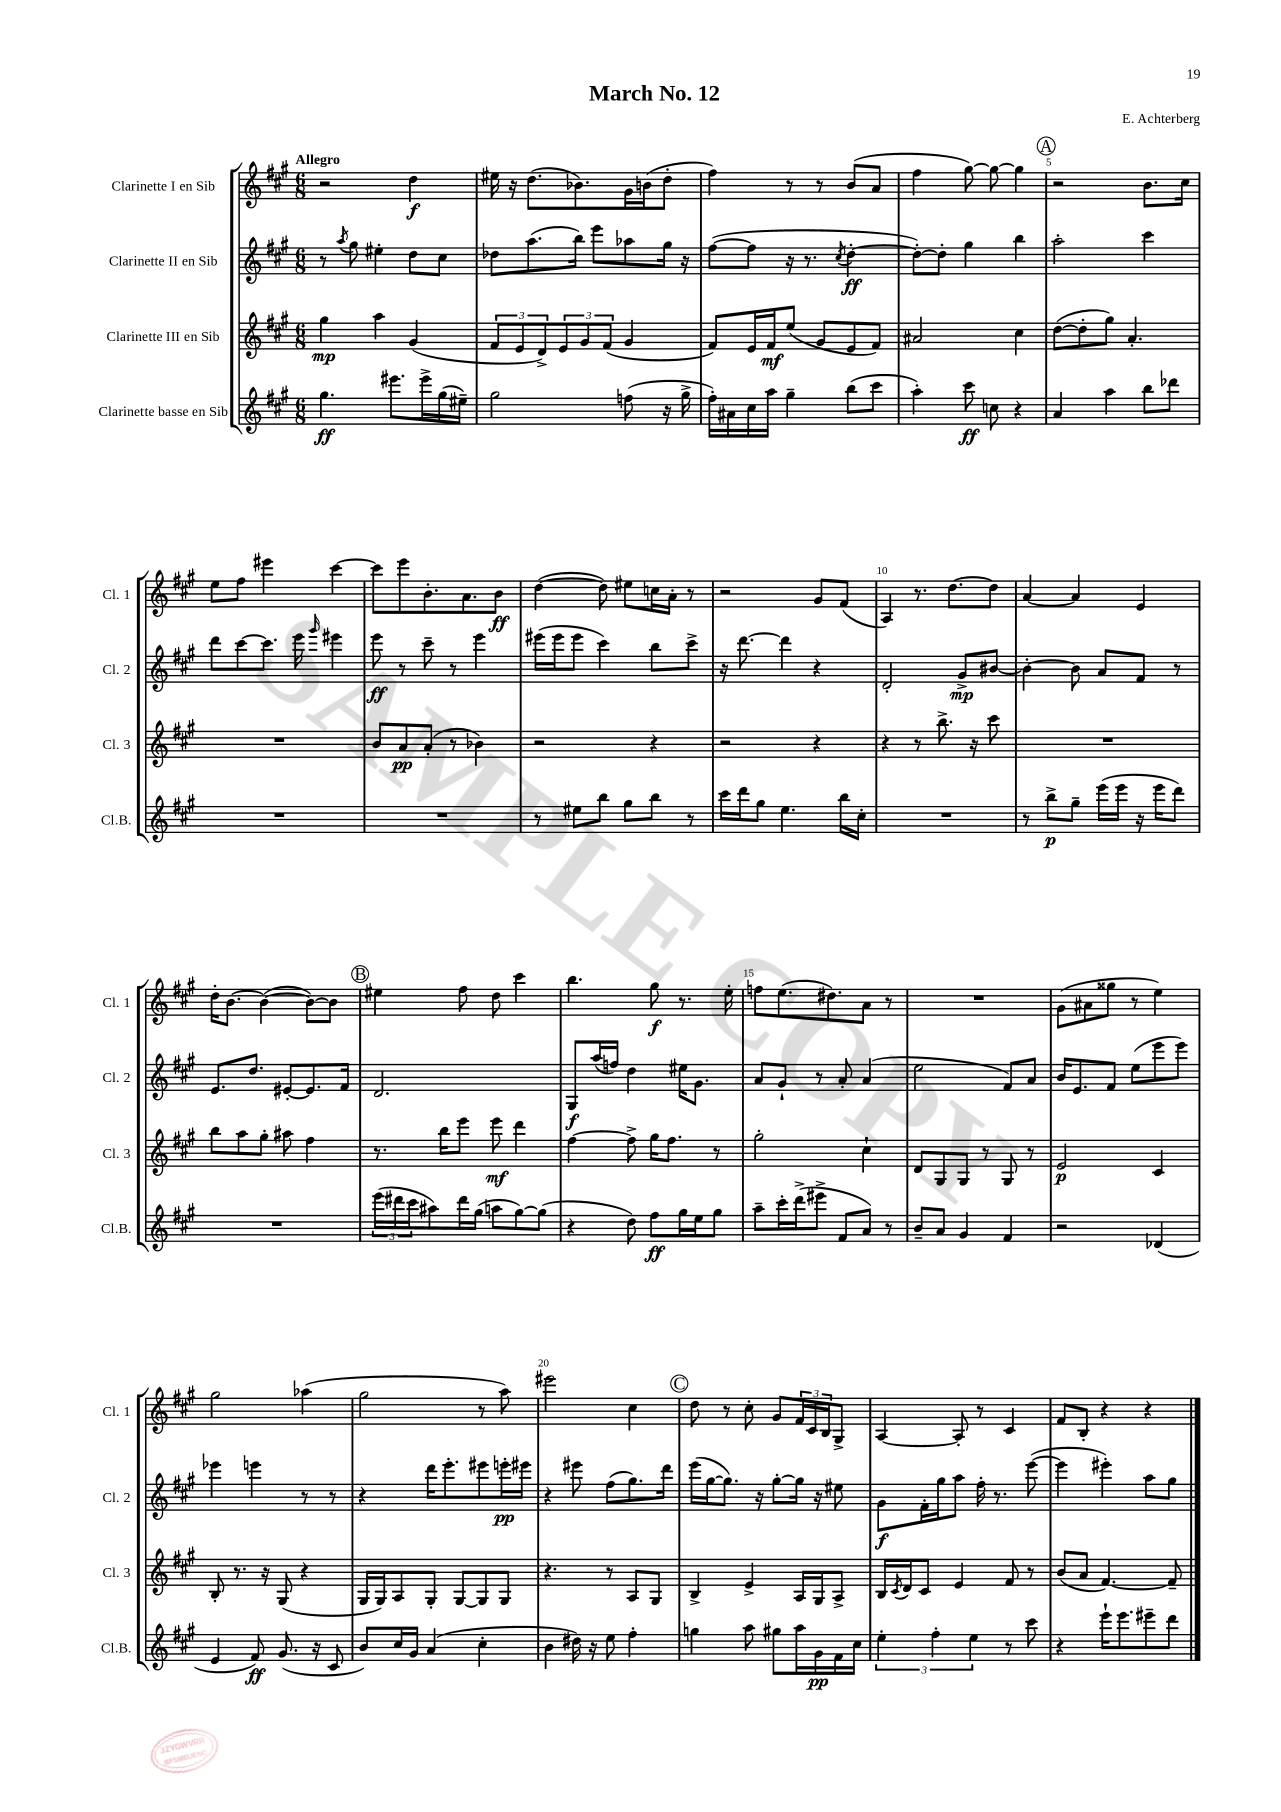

**kern	**kern	**kern	**kern
*staff4	*staff3	*staff2	*staff1
*clefG2	*clefG2	*clefG2	*clefG2
*k[f#c#g#]	*k[f#c#g#]	*k[f#c#g#]	*k[f#c#g#]
*M6/8	*M6/8	*M6/8	*M6/8
4.gg#	4gg#	8r	2r
.	.	8qaa	.
.	.	8gg#	.
.	4aa	4ee#'	.
8.eee#	.	.	.
.	(4g#	8dd	4dd
16eee#^	.	.	.
(16gg#	.	8cc#	.
16ee#~)	.	.	.
=	=	=	=
2gg#	12f#	8dd-	16ee#
.	.	.	16r
.	12e	.	.
.	.	(8.aa	(8.dd
.	12d^)	.	.
.	12e	.	.
.	.	16bb)	8.b-)
.	12g#	.	.
.	.	8eee	.
.	(12f#	.	.
(8ff	4g#	8aa-	16g#
.	.	.	(16b
16r	.	16gg#	8dd'
16gg#^	.	16r	.
=	=	=	=
16ff#')	8f#)	([8ff#	4ff#)
16a#	.	.	.
16cc#	16e	8ff#]	.
16aa	16f#	.	.
4gg#~	(8ee	16r	8r
.	.	8.r	.
.	8g#	.	8r
.	.	8qcc#	.
(8bb	8e	[4dd'	(8b
8ccc#	8f#)	.	8a
=	=	=	=
4aa')	2a#	8dd'_)	4ff#
.	.	8dd']	.
8ccc#	.	4gg#	[8gg#)
8cc	.	.	8gg#_
4r	4cc#	4bb	4gg#]
=	=	=	=
4a	([8dd	2aa'	2r
.	8dd']	.	.
4aa	8gg#)	.	.
.	4.a'	.	.
8bb	.	4ccc#	8.b
8ddd-	.	.	.
.	.	.	16cc#
=	=	=	=
2.r	2.r	8ddd	8ee
.	.	[8ccc#	8ff#
.	.	8.ccc#]	4eee#
.	.	16eee	.
.	.	16qqggg#	.
.	.	4eee#	[4ccc#
=	=	=	=
2.r	8b	8eee	8ccc#]
.	8a	8r	8eee
.	(8a'	8ccc#~	8.b'
.	8r	8r	.
.	.	.	8.a
.	4b-)	4eee	.
.	.	.	8b
=	=	=	=
8r	2r	(16eee#	([4dd
.	.	16eee#	.
8ee#	.	8eee#	.
8bb	.	4ccc#)	8dd])
8gg#	.	.	8ee#
8bb	4r	8bb	16cc
.	.	.	16a'
8r	.	8ccc#^	8r
=	=	=	=
16ccc#	2r	16r	2r
16ddd	.	[8.ddd	.
8gg#	.	.	.
4.ee	.	4ddd]	.
.	4r	4r	8g#
16bb	.	.	(8f#
16cc#'	.	.	.
=	=	=	=
2.r	4r	2d'	4A)
.	8r	.	8.r
.	8.bb^	.	.
.	.	.	[8.dd
.	.	8g#^	.
.	16r	.	.
.	8ccc#	[8b#	8dd]
=	=	=	=
8r	2.r	4b#'_	[4a
8bb^	.	.	.
8gg#~	.	8b#]	4a]
(16eee	.	8a	.
16eee	.	.	.
16r	.	8f#	4e
16eee	.	.	.
8ddd)	.	8r	.
=	=	=	=
2.r	8bb	8.e	16dd'
.	.	.	[8.b
.	8aa	.	.
.	.	8.dd	.
.	8gg#'	.	(4b_
.	8aa#	[8e#'	.
.	4ff#	8.e#]	8b_)
.	.	.	8b]
.	.	16f#	.
=	=	=	=
(24eee	8.r	2.d	4ee#
24ddd#	.	.	.
24ccc#	.	.	.
8aa#)	.	.	.
.	16bb	.	.
16ddd#	8eee	.	8ff#
(16gg#	.	.	.
8aa	8eee	.	8dd
[8gg#)	4ddd	.	4ccc#
(8gg#]	.	.	.
=	=	=	=
4r	[4ff#	8G#	4.bb
.	.	(16aa	.
.	.	16ff)	.
8dd)	8ff#^]	4dd	.
8ff#	16gg#	.	8gg#
.	8.ff#	.	.
16gg#	.	16ee#	8.r
16ee	.	8.g#	.
8gg#	8r	.	.
.	.	.	16ee'
=	=	=	=
8aa~	2gg#'	8a	8ff
16ccc#'	.	8g#`	(8.ee
(16ddd^	.	.	.
8eee#^	.	8r	.
.	.	.	8.dd#)
8f#	.	8a'	.
8a)	4cc#`	(4a	8a
8r	.	.	8r
=	=	=	=
8b~	8d	2ee	2.r
8a	8G#	.	.
4g#	8G#	.	.
.	8r	.	.
4f#	8G#	8f#)	.
.	8r	8a	.
=	=	=	=
2r	2e	16b	(8g#
.	.	8.e	.
.	.	.	8a#
.	.	8f#	8gg##
.	.	(8ee	8r
(4d-	4c#	8eee	4ee)
.	.	8eee)	.
=	=	=	=
4e	8B'	4eee-	2gg#
.	8.r	.	.
8f#)	.	4eee	.
.	16r	.	.
(8.g#	(8G#	.	.
.	4r	8r	(4aa-
16r	.	.	.
8c#	.	8r	.
=	=	=	=
8b)	16G#	4r	2gg#
.	16G#)	.	.
16cc#	8A	.	.
16g#	.	.	.
(4a	8G#'	16ddd	.
.	.	8.eee'	.
.	[8G#	.	.
4cc#'	8G#]	8eee#	8r
.	8G#	16eee'	8aa)
.	.	16eee#	.
=	=	=	=
4b	4.r	4r	2eee#
16dd#)	.	8eee#	.
16r	.	.	.
8ee	8r	(8ff#	.
4ff#'	8A	8.gg#)	4cc#
.	8G#	.	.
.	.	16ddd	.
=	=	=	=
4gg	4B^	(16eee	8dd
.	.	[16gg#	.
.	.	8.gg#])	8r
8aa	4e^	.	8cc#'
.	.	16r	.
8gg#	.	[8gg#'	8g#
16aa	16A	16gg#]	24f#
.	.	.	24c#
16g#	16G#	16r	.
.	.	.	24B
16f#	8A^	8ee#	8G#^
16cc#	.	.	.
=	=	=	=
6ee'	16B	8g#	[4A
.	8qc#	.	.
.	16d	.	.
.	8c#	16f#'	.
6ff#'	.	.	.
.	.	16gg#	.
.	4e	8aa	8A']
6ee	.	.	.
.	.	16ff#'	8r
.	.	8.r	.
8r	8f#	.	4c#
8ccc#	8r	([8eee	.
=	=	=	=
4r	(8b	4eee]	8f#
.	8a	.	8B'
16eee`	[4.f#)	4eee#')	4r
8.eee	.	.	.
8eee#~	.	8aa	4r
8ddd	8f#~]	8gg#	.
==	==	==	==
*-	*-	*-	*-
